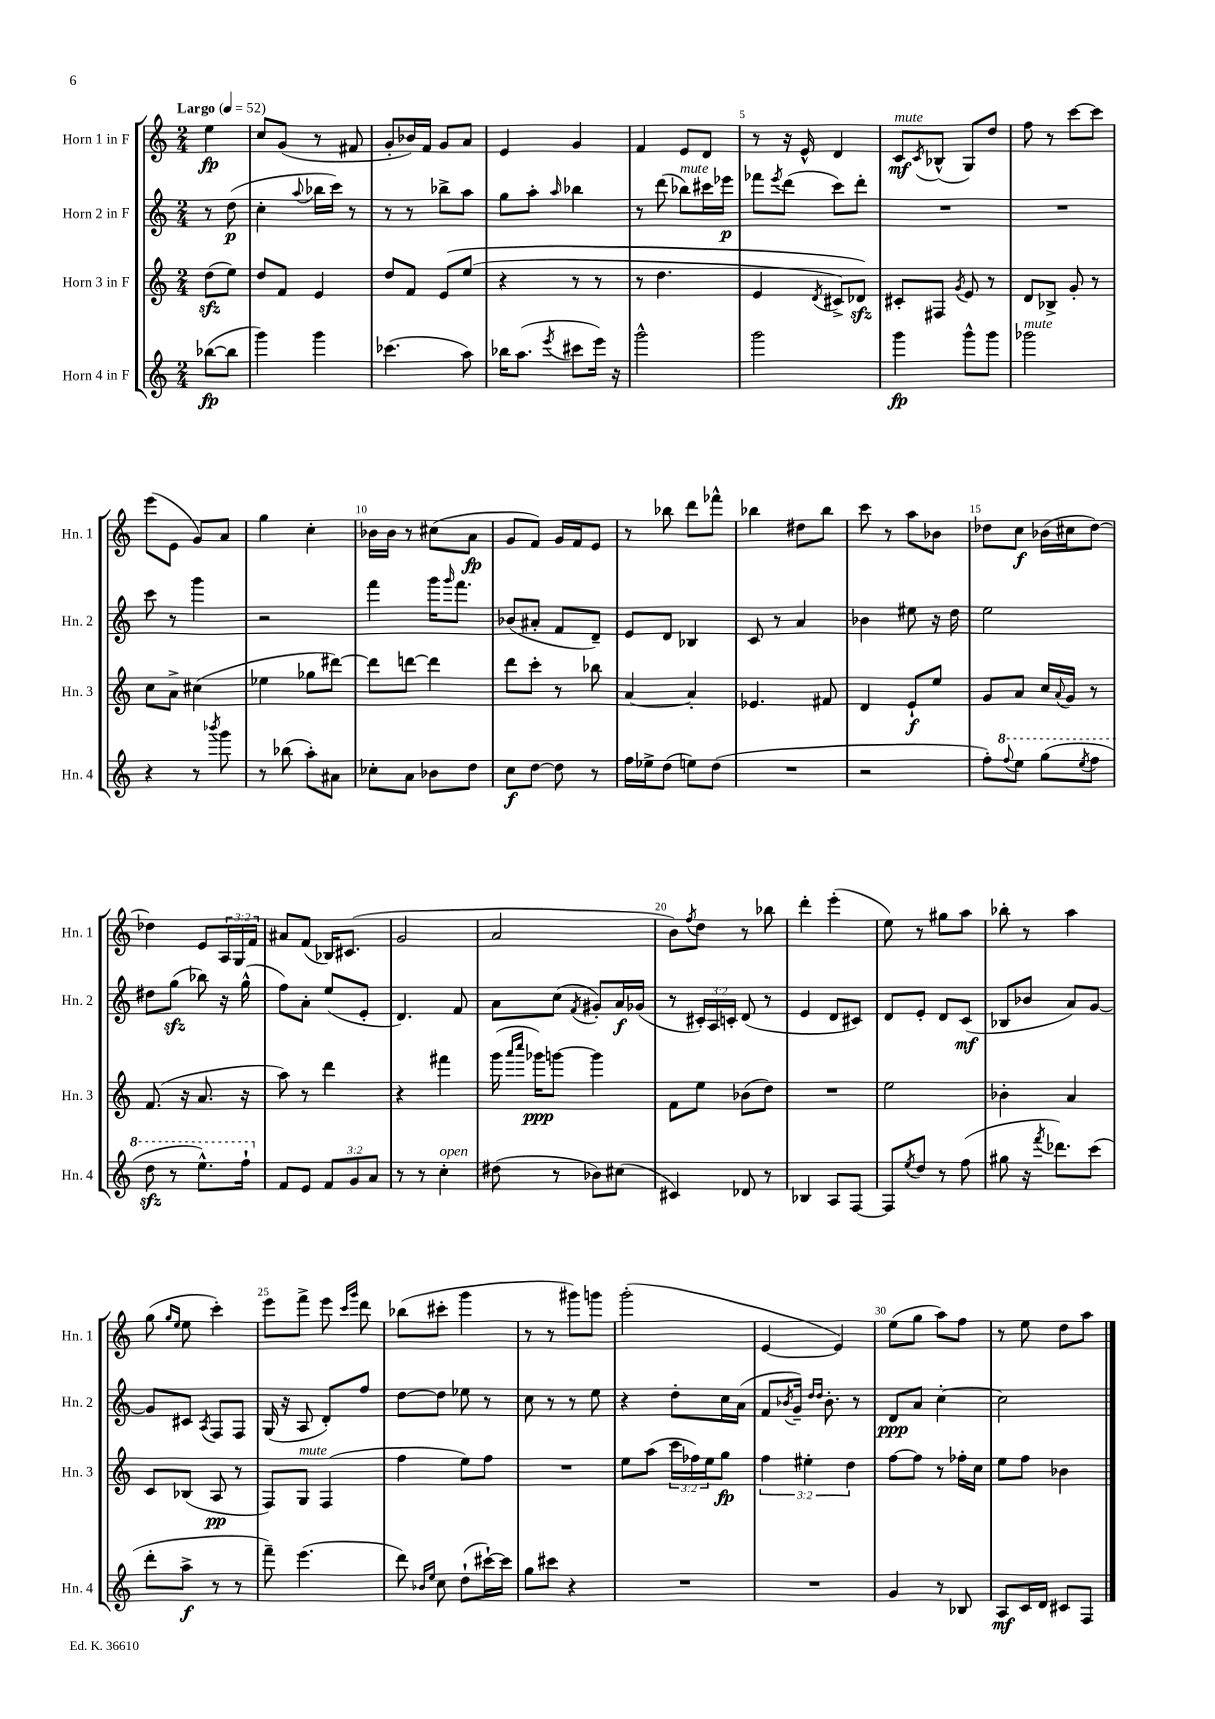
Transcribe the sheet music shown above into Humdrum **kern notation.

**kern	**kern	**kern	**kern
*staff4	*staff3	*staff2	*staff1
*clefG2	*clefG2	*clefG2	*clefG2
*k[]	*k[]	*k[]	*k[]
*M2/4	*M2/4	*M2/4	*M2/4
*MM52	*MM52	*MM52	*MM52
([8bb-\L	(8dd\L	8r	4ee\
8bb-\]J	8ee\J)	(8dd\	.
=	=	=	=
4ggg\)	8dd/L	4cc'\	8cc/L
.	8f/J	.	(8g/J
.	.	8qqaa/	.
4ggg\	4e/	16bb-\LL	8r
.	.	16ccc\JJ)	.
.	.	8r	8f#/
=	=	=	=
(4.ccc-\	8dd/L	8r	8g'/L
.	8f/J	8r	16b-/L)
.	.	.	16f/JJ
.	&(8e/L	8bb-^\L	8g/L
8aa\)	(8ee/J	8aa\J	8a/J
=	=	=	=
16bb-\LK	4r	8gg\L	4e/
(8.aa\J	.	.	.
.	.	8aa'\J	.
8qeee/	.	16qqaa/	.
8ccc#\L	8r	4bb-\	4g/
16eee\Jk)	8r	.	.
16r	.	.	.
=	=	=	=
2ggg^^\	8r	8r	4f/
.	4.dd\	(8ddd\	.
.	.	8bb-\L)	8e/L
.	.	16ccc#\L	8d/J
.	.	16eee-\JJ	.
=	=	=	=
2ggg\	4e/	8fff-\L	8r
.	.	8qeee/	.
.	.	(8ddd\J	16r
.	.	.	16e^^/
.	8qd/	.	.
.	8c#^/L)	8ccc\L)	4d/
.	8d-/J&)	8ddd'\J	.
=	=	=	=
4ggg\	8c#'/L	2r	8c/L
.	.	.	8qc/
.	8F#/J	.	(8B-^^/J
.	8qg/	.	.
8ggg^^\L	8e/	.	8G/L)
8ggg\J	8r	.	8dd/J
=	=	=	=
2ggg-\	8d/L	2r	8ff\
.	8B-^/J	.	8r
.	8g'/	.	[8ccc\L
.	8r	.	8ccc\]J
=	=	=	=
4r	8cc\L	8ccc\	(8eee\L
.	8a^\J	8r	8e\J
8r	(4cc#\	4ggg\	8g/L)
8qbbb-/	.	.	.
8ggg\	.	.	8a/J
=	=	=	=
8r	4ee-\	2r	4gg\
(8bb-\	.	.	.
8aa'\L)	8gg-\L	.	4cc'\
8a#\J	[8ddd#\J)	.	.
=	=	=	=
8cc-'\L	8ddd#\]L	4fff\	16b-\LL
.	.	.	16b-\JJ
8a\J	[8ddd\J	.	8r
8b-\L	4ddd\]	16ggg\LK	(8cc#\L
.	.	16qqggg/	.
.	.	8.fff\J	.
8dd\J	.	.	8a\J
=	=	=	=
8cc\L	8ddd\L	(8b-/L	8g/L
[8dd\J	8ccc'\J	8a#'/J	8f/J)
8dd\]	8r	8f/L	16g/LL
.	.	.	16f/J
8r	8bb-\	8d~/J)	8e/J
=	=	=	=
16ff\LL	[4a/	8e/L	8r
16ee-^\J	.	.	.
(8dd\J	.	8d/J	8bb-\
8ee\L)	4a'/]	4B-/	8ddd\L
(8dd\J	.	.	8fff-^^\J
=	=	=	=
2r	4.e-/	8c/	4bb-\
.	.	8r	.
.	.	4a/	8dd#\L
.	8f#/	.	8bb-\J
=	=	=	=
2r	4d/	4b-\	8ccc\
.	.	.	8r
.	8e`/L	8ee#\	8aa\L
.	8ee/J	16r	8b-\J
.	.	16dd\	.
=	=	=	=
8ff'\L)	8g/L	2ee\	8dd-\L
8qqfff/	.	.	.
8eee\J	8a/J	.	8cc\J
(8ggg\L	16cc/LL	.	(16b-\LL
.	8qqa/	.	.
.	16g/JJ	.	16cc#\J
8qeee/	.	.	.
8fff\J	8r	.	[8dd-\J)
=	=	=	=
8ddd\	(8.f/	8dd#\L	4dd-\]
8r	.	(8gg\J	.
.	16r	.	.
8.eee^^\L)	8.a/	8bb-\)	8e/L
.	.	16r	24A/L
.	.	.	24G/
16fff`\Jk	16r	(16gg^^\	.
.	.	.	24f/JJ
=	=	=	=
8f/L	8aa\)	8ff\L)	8a#/L
8e/J	8r	8a'\J	(8f/J
12f/L	4ddd\	(8ee/L	16B-/LK)
.	.	.	(8.c#/J
12g/	.	.	.
.	.	8e'/J	.
12a/J	.	.	.
=	=	=	=
8r	4r	4.d/)	2g/
8r	.	.	.
4cc'\	4fff#\	.	.
.	.	8f/	.
=	=	=	=
(8dd#\	(16ggg\	8a\L	2a/
.	16qqaaa/LL	.	.
.	16qqcccc/JJ	.	.
.	16ggg-\LK)	.	.
8r	[8ggg\J	(8cc\J	.
.	.	8qf/	.
8b-\L)	4ggg\]	8g#'/L)	.
(8cc#\J	.	16a/L	.
.	.	(16g-/JJ	.
=	=	=	=
4c#/)	8f\L	8r	8b\L)
.	.	.	8qff/
.	8ee\J	24c#'/LL)	8dd\J
.	.	24A/	.
.	.	24c'/JJ	.
8d-/	(8b-\L	(8d/	8r
8r	8dd\J)	8r	8bb-\
=	=	=	=
4B-/	2r	4e/	4ddd'\
8A/L	.	8d/L	(4eee'\
[8F/J	.	8c#/J)	.
=	=	=	=
8F/]L	2ee\	8d/L	8ee\)
8qee/	.	.	.
8dd/J	.	8e'/J	8r
8r	.	8d/L	8gg#\L
(8ff\	.	(8c/J	8aa\J
=	=	=	=
8gg#\	4b-'\	8B-/L	8bb-'\
16r	.	8b-/J	8r
8qfff/	.	.	.
8.ddd-\L)	.	.	.
.	4a/	8a/L)	4aa\
(8ccc\J	.	[8g/J	.
=	=	=	=
8ddd'\L	8c/L	8g/]L	(8gg\
.	.	.	16qqgg/LL
.	.	.	16qqee/JJ
8aa^\J	(8B-/J	8c#/J	8ee\
.	.	8qA/	.
8r	8A/	8F/L	4ccc'\)
8r	8r	8F/J	.
=	=	=	=
8fff~\)	8F/L)	(16G/	8eee\L
.	.	16r	.
(4.eee\	8G/J	8A/	8fff^\J
.	(4F/	8d'/L)	8eee\
.	.	.	16qqccc/LL
.	.	.	16qqggg/JJ
.	.	8ff/J	8ddd\
=	=	=	=
8ddd\)	4ff\	[8dd\L	(8bb-\L
16qqb-/LL	.	.	.
16qqee/JJ	.	.	.
8cc\	.	8dd\]J	8ccc#'\J
(8dd`\L	8ee\L)	8ee-\	4ggg\
[16ccc#`\L)	8ff\J	8r	.
16ccc#\]JJ	.	.	.
=	=	=	=
8gg\L	2r	8cc\	8r
8ccc#\J	.	8r	8r
4r	.	8r	8ggg#\L)
.	.	8ee\	8ggg\J
=	=	=	=
2r	8ee\L	4r	(2ggg'\
.	(8aa\J	.	.
.	24ccc\LL	8dd'\L	.
.	24ff-\)	.	.
.	24ee\J	.	.
.	8gg\J	16cc\L	.
.	.	(16a\JJ	.
=	=	=	=
2r	6ff\	8f/L	[4e/
.	.	8qb-/	.
.	.	16g~/Jk)	.
.	6ee#'\	.	.
.	.	16qqdd/LL	.
.	.	16qqdd/JJ	.
.	.	8.b-'\	.
.	.	.	4e/])
.	6dd\	.	.
.	.	8r	.
=	=	=	=
4g/	[8ff\L	8d/L	(8ee\L
.	8ff\]J	8a/J	8gg\J
8r	8r	[4cc'\	8aa\L)
8B-/	16ff-'\LL	.	8ff\J
.	16cc\JJ	.	.
=	=	=	=
8A/L	8ee\L	2cc\]	8r
16c/L	8ff\J	.	8ee\
16d/JJ	.	.	.
8c#/L	4b-\	.	8dd\L
8F/J	.	.	8aa\J
==	==	==	==
*-	*-	*-	*-
